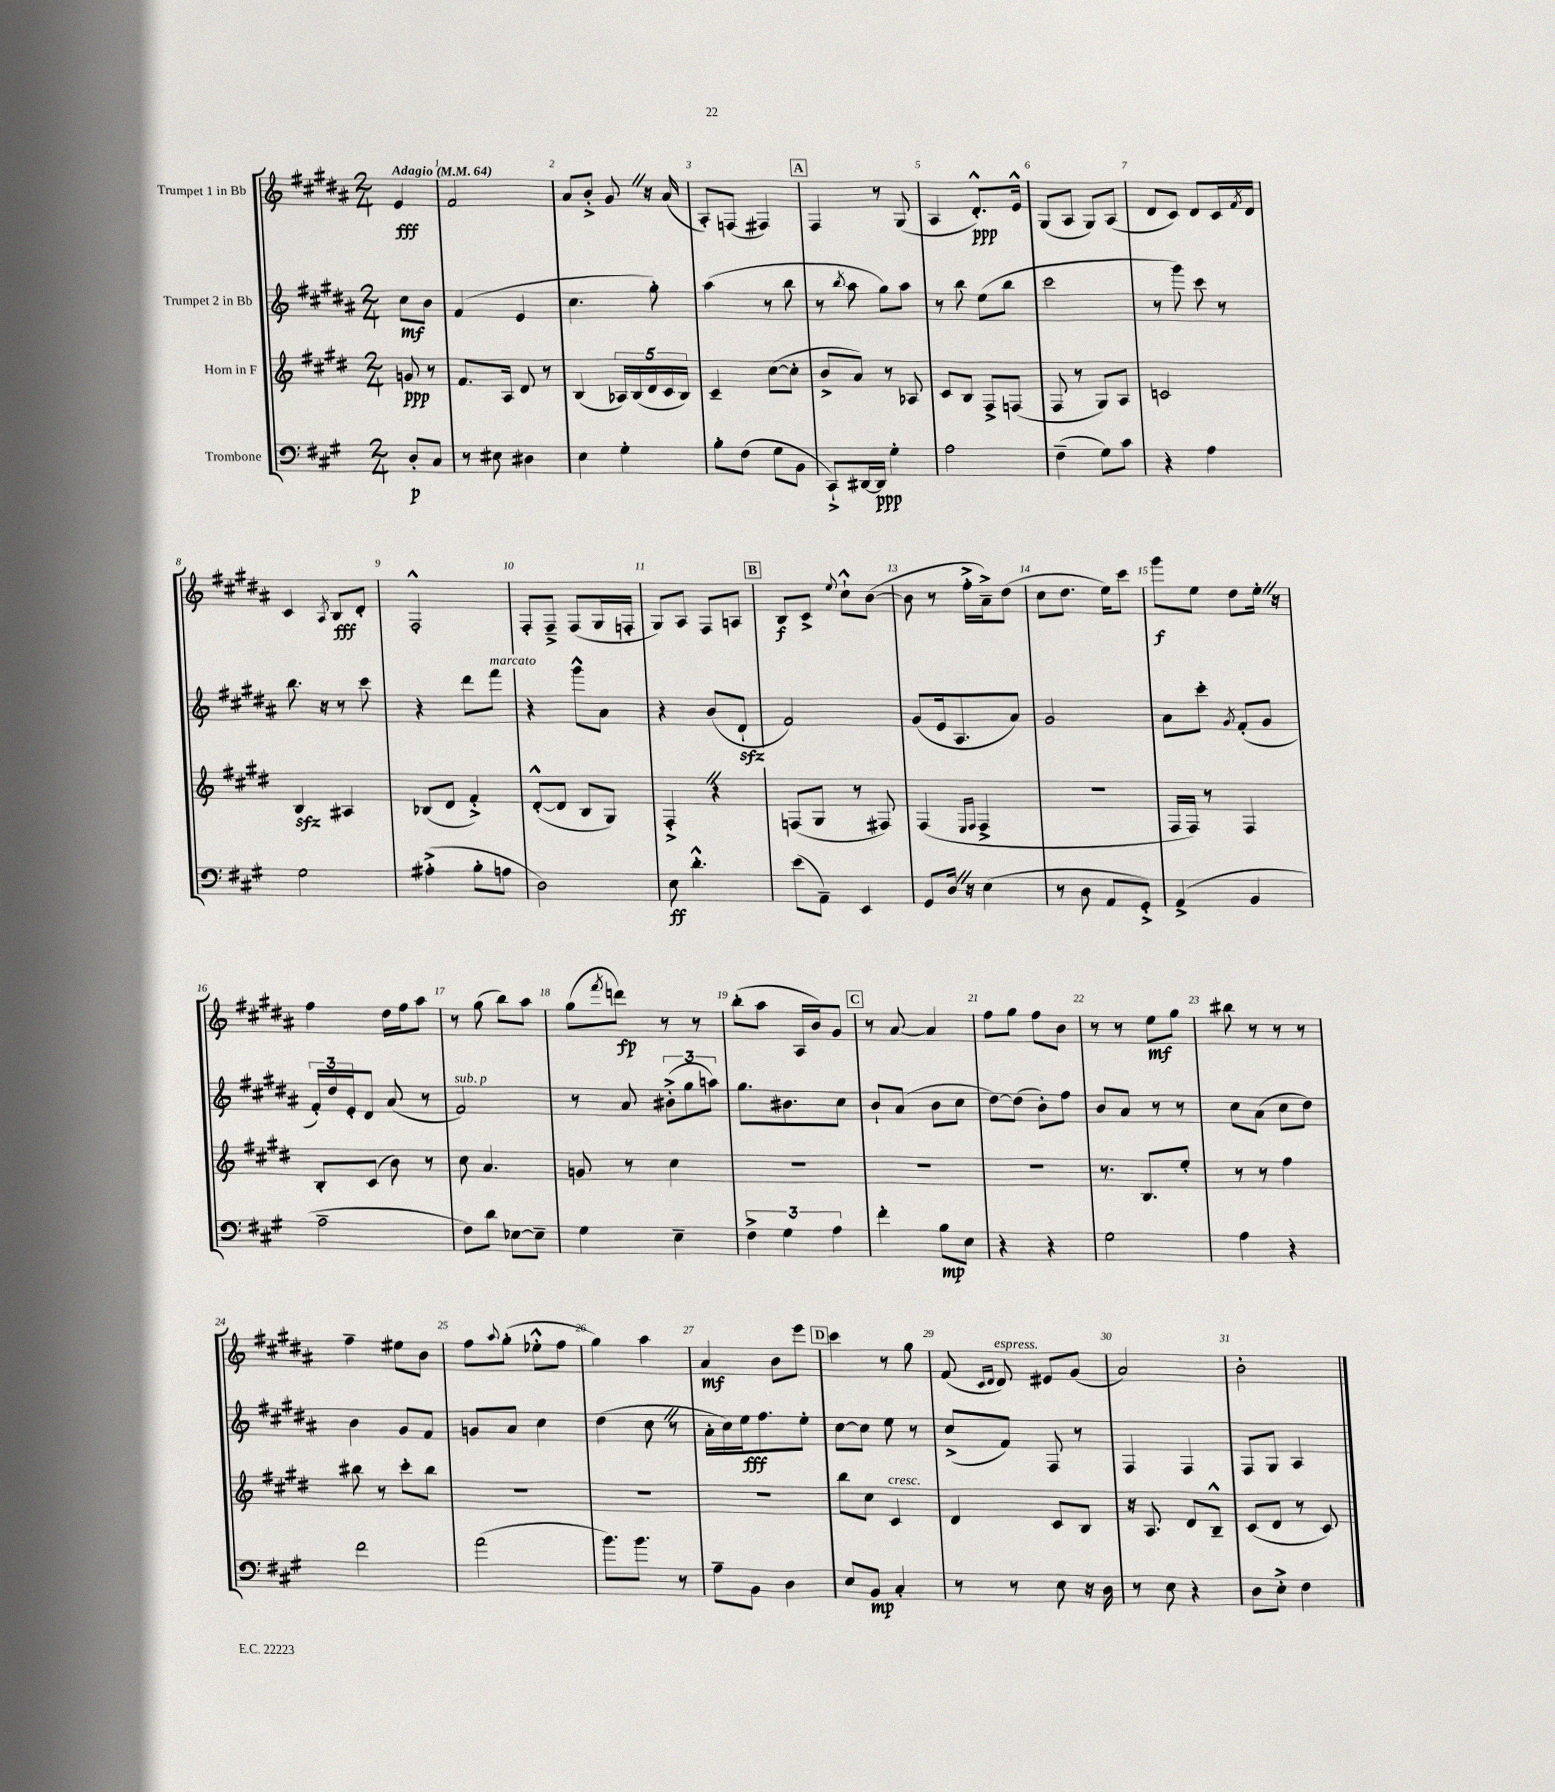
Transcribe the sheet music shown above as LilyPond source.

<<
\new StaffGroup <<
\new Staff = "s0" \with { instrumentName = "Trumpet 1 in Bb" } {
    \clef treble \key b \major \numericTimeSignature \time 2/4 \partial 4 \tempo "Adagio" 4 = 64
    e'4\fff |
    fis'2 |
    ais'8 b'8-.-> gis'8 \once \override BreathingSign.text = \markup { \musicglyph "scripts.caesura.straight" } \breathe r16 ais'16( |
    ais8-.) f8( fis4) |
    \mark \markup { \box "A" } fis4 r8 gis8( |
    ais4 dis'8.-.-^\ppp) e'16-^ |
    gis8( ais8 gis8) ais8( |
    dis'8 cis'8) dis'8 cis'16 \acciaccatura { fis'8 } dis'16 |
    cis'4 \acciaccatura { ais8 } b8\fff dis'8-. |
    fis2-.-^ |
    fis8-. fis8---> fis8( gis16 f16-. |
    gis8) ais8 fis8 a8 |
    \mark \markup { \box "B" } b8\f cis'8-> \appoggiatura { e''8 } cis''8-!-^ b'8~( |
    b'8 r8 fis''16-.-> ais'16--->) dis''8( |
    cis''8 dis''8. e''16) cis'''8 |
    gis'''8\f e''8 dis''8 e''16-. \once \override BreathingSign.text = \markup { \musicglyph "scripts.caesura.straight" } \breathe r16 |
    fis''4 dis''16 fis''16 ais''8 |
    r8 gis''8( b''8) ais''8 |
    gis''8( \acciaccatura { fis'''8 } d'''8\fp) r8 r8 |
    b''8-.( ais''8 ais16 b'16) gis'8 |
    \mark \markup { \box "C" } r8 ais'8~ ais'4 |
    fis''8 gis''8 fis''8 b'8 |
    r8 r8 e''8\mf gis''8 |
    bis''8 r8 r8 r8 |
    fis''4-- eis''8 b'8 |
    fis''8 \appoggiatura { ais''8 } gis''8-.( ees''8-.-^ fis''8 |
    gis''4) ais''4 |
    ais'4\mf b'8 e'''8 |
    \mark \markup { \box "D" } cis'''4 r8 gis''8 |
    fis'8( \grace { cis'16 dis'16 } dis'8^\markup { \italic "espress." }) eis'8 gis'8( |
    ais'2) |
    b'2-. \bar "|." |
}
\new Staff = "s1" \with { instrumentName = "Trumpet 2 in Bb" } {
    \clef treble \key b \major \numericTimeSignature \time 2/4 \partial 4
    cis''8\mf b'8 |
    fis'4( e'4 |
    cis''4. gis''8-.) |
    ais''4( r8 b''8 |
    \mark \markup { \box "A" } r8 \acciaccatura { b''8 } ais''8 gis''8) ais''8 |
    r8 b''8 e''8( b''8 |
    cis'''2 |
    r8 gis'''8) cis'''8 r8 |
    b''8. r16 r8 cis'''8 |
    r4 dis'''8 fis'''8^\markup { \italic "marcato" } |
    r4 gis'''8-^ ais'8 |
    r4 b'8( dis'8-!\sfz |
    \mark \markup { \box "B" } fis'2) |
    gis'8( e'16 ais8. ais'8) |
    gis'2 |
    ais'8 cis'''8-. \acciaccatura { gis'8 } fis'8-.( gis'8 |
    \tuplet 3/2 { fis'16-.) dis''16 e'16-. } dis'8 ais'8( r8 |
    fis'2^\markup { \italic "sub. p" }) |
    r8 ais'8 \tuplet 3/2 { bis'8-.->( gis''8 a''8) } |
    gis''8. bis'8. cis''8 |
    \mark \markup { \box "C" } b'8-! ais'8( b'8 cis''8 |
    dis''8~) dis''8( b'8-.) fis''8 |
    b'8 ais'8 r8 r8 |
    cis''8 ais'8( cis''8 dis''8) |
    b'4 gis'8 fis'8 |
    g'8 ais'8 cis''4 |
    dis''4( cis''8 \once \override BreathingSign.text = \markup { \musicglyph "scripts.caesura.straight" } \breathe r8 |
    ais'16-. cis''16) e''16\fff fis''8. e''8-. |
    \mark \markup { \box "D" } cis''8~ cis''8 e''8 r8 |
    cis''8->( fis'8) fis8 r8 |
    fis4 fis4 |
    fis8 gis8 ais4 \bar "|." |
}
\new Staff = "s2" \with { instrumentName = "Horn in F" } {
    \clef treble \key e \major \numericTimeSignature \time 2/4 \partial 4
    g'8\ppp r8 |
    fis'8. a16 dis'8 r8 |
    b4( \tuplet 5/4 { aes16) b16( dis'16 cis'16 b16) } |
    cis'4-- cis''8~( cis''8-. |
    \mark \markup { \box "A" } b'8-> a'8) r8 aes8 |
    cis'8 b8 fis8-> f8( |
    fis8 r8 gis8) a8 |
    c'2 |
    b4\sfz ais4 |
    bes8( dis'8 fis'4-.->) |
    dis'8~-.-^( dis'8 b8 gis8) |
    fis4-.-> \once \override BreathingSign.text = \markup { \musicglyph "scripts.caesura.straight" } \breathe r4 |
    \mark \markup { \box "B" } f8( gis8 r8 fis8) |
    fis4( \grace { e16 fis16 } fis4-> |
    r2 |
    fis16 fis16) r8 fis4 |
    b8-. cis'8( b'8) r8 |
    cis''8 a'4. |
    g'8 r8 cis''4 |
    R2 |
    \mark \markup { \box "C" } R2 |
    R2 |
    r8. b8. e''8-. |
    r8 r8 fis''4 |
    bis''8 r8 cis'''8-. bis''8 |
    R2 |
    R2 |
    R2 |
    \mark \markup { \box "D" } b''8 cis''8 cis'4^\markup { \italic "cresc." } |
    dis'4 cis'8 b8 |
    r16 a8. dis'8 b8---^ |
    cis'8( dis'8 r8 cis'8) \bar "|." |
}
\new Staff = "s3" \with { instrumentName = "Trombone" } {
    \clef bass \key a \major \numericTimeSignature \time 2/4 \partial 4
    d8-.\p cis8 |
    r8 eis8 dis4 |
    e4 gis4-. |
    b8-. fis8( gis8 b,8 |
    \mark \markup { \box "A" } cis,8-!->) dis,16~ dis,16\ppp gis4-. |
    a2 |
    fis4--( gis8) cis'8 |
    r4 a4 |
    gis2 |
    ais4-.->( b8-. a8 |
    d2) |
    e8\ff d'4.-.-^ |
    \mark \markup { \box "B" } e'8( a,8--) e,4 |
    gis,8 d16 \once \override BreathingSign.text = \markup { \musicglyph "scripts.caesura.straight" } \breathe r16 e4( |
    r8 d8 a,8 gis,8-.->) |
    a,4->( b,4 |
    a2-- |
    fis8) d'8 ees8~ ees8-- |
    gis4 e4-- |
    \tuplet 3/2 { fis4-> gis4 a4 } |
    \mark \markup { \box "C" } fis'4-. b8\mp e8 |
    r4 r4 |
    gis2 |
    a4 r4 |
    fis'2 |
    a'2( |
    b'8.) b'8. r8 |
    a8-- b,8 d4 |
    \mark \markup { \box "D" } e8 b,8\mp cis4-. |
    r8 r8 e8 r16 d16 |
    r8 e8 r4 |
    d8 e8-.-> fis4 \bar "|." |
}
>>
>>
\layout { \context { \Score \override BarNumber.break-visibility = ##(#f #t #t) barNumberVisibility = #all-bar-numbers-visible } }
